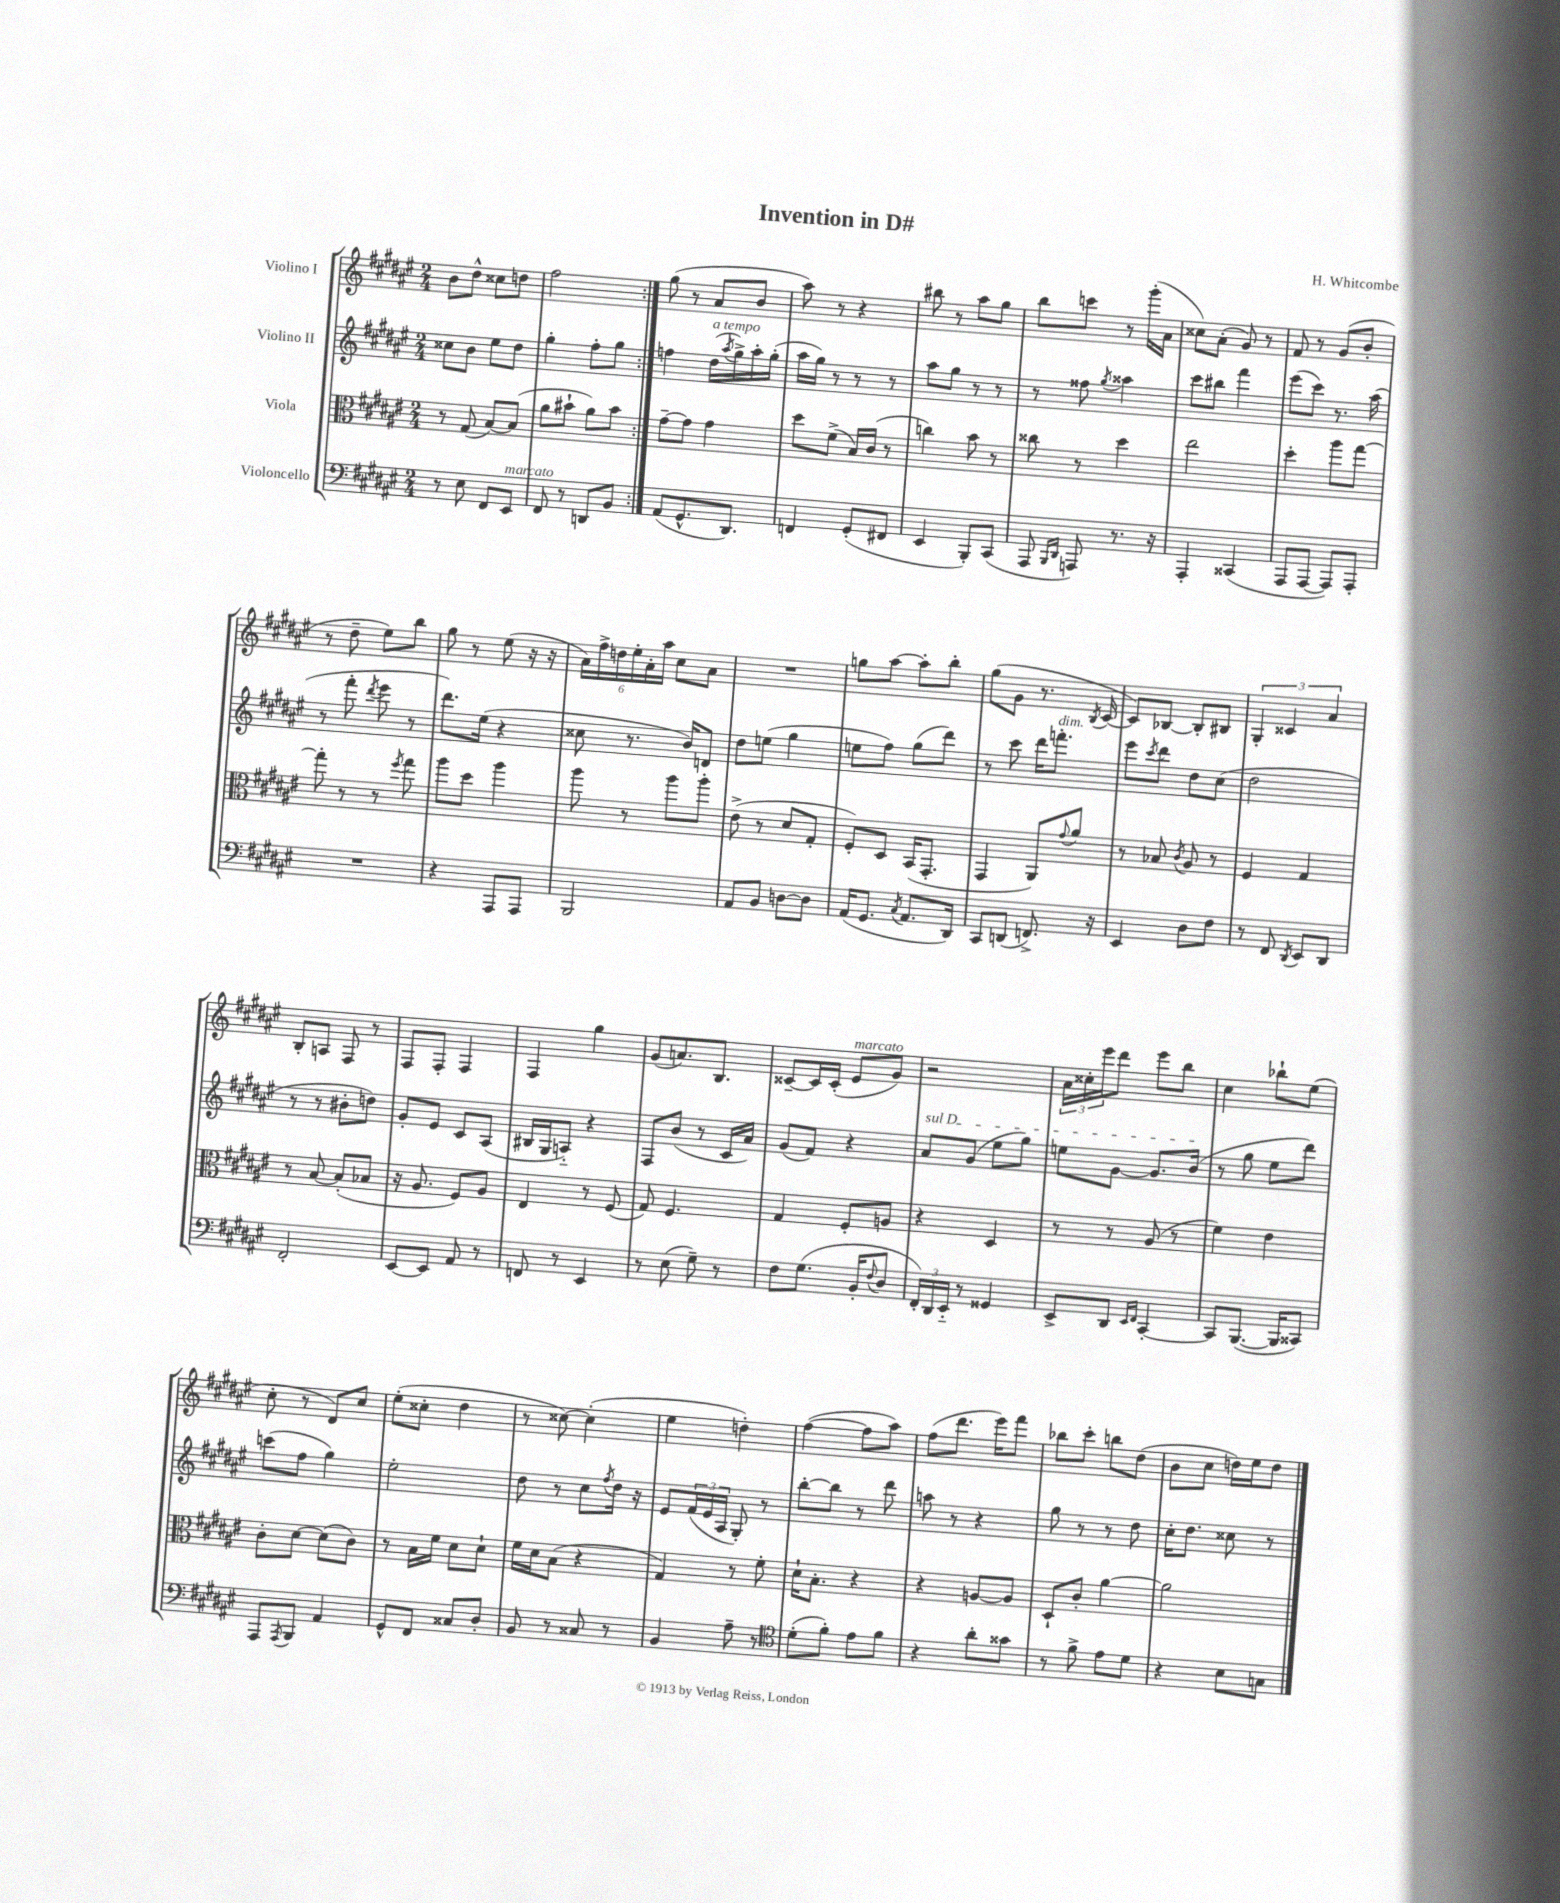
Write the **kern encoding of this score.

**kern	**kern	**kern	**kern
*staff4	*staff3	*staff2	*staff1
*clefF4	*clefC3	*clefG2	*clefG2
*k[f#c#g#d#a#e#]	*k[f#c#g#d#a#e#]	*k[f#c#g#d#a#e#]	*k[f#c#g#d#a#e#]
*M2/4	*M2/4	*M2/4	*M2/4
8r	8r	8cc##	8b
8E#	(8G#	8b	8dd#^^
8FF#	[8B)	8ee#	8cc##
8EE#	(8B]	8dd#	8dd
=	=	=	=
8FF#	8a#	4gg#'	2ff#
8r	8b#`	.	.
8DD	8a#)	8ff#'	.
8BB	8b#	8gg#	.
=:|!	=:|!	=:|!	=:|!
(8AA#	[8g#~	4ff	(8gg#
8.GG#^^	8g#]	.	8r
.	4g#	(16dd#	8a#
.	.	8qaa#	.
8.DD#)	.	16gg#^)	.
.	.	16aa#'	8b
.	.	(16gg#'	.
=	=	=	=
4FF	8dd#	16aa#	8aa#)
.	.	16gg#)	.
.	(8f#^	8r	8r
(8GG#'	16B)	8r	4r
.	(16c#	.	.
8FF#	8r	8r	.
=	=	=	=
4EE#	4cc)	8aa#	8bb#
.	.	8gg#	8r
8BBB')	8b	8r	8aa#
(8CC#	8r	8r	8gg#
=	=	=	=
8AAA#	8cc##	8r	8bb
16qqBBB	.	.	.
16qqDD#	.	.	.
8AAA)	8r	8ff##	8ccc
.	.	8qgg#	.
8.r	4dd#	4aa##	8r
.	.	.	(16ggg#'
16r	.	.	16a#
=	=	=	=
4AAA#'	2ee#	8ccc#	8cc##)
.	.	8bb#	(8a#'
(4CC##	.	4fff#	8g#)
.	.	.	8r
=	=	=	=
8AAA#	4dd#'	(8eee#	8f#
[8AAA#	.	8ccc#)	8r
8AAA#])	8aa#	8.r	(8g#
8AAA#'	[8gg#	.	8b'
.	.	(16aa#	.
=	=	=	=
2r	8gg#']	8r	8r
.	8r	8fff#'	8dd#~
.	.	8qddd#	.
.	8r	8eee#	8ee#)
.	8qff#	.	.
.	8gg#	8r	8bb
=	=	=	=
4r	8aa#	8.ddd#)	8gg#
.	8dd#	.	8r
.	.	(16ee#	.
8AAA#	4aa#	4r	(8ee#
8AAA#	.	.	16r
.	.	.	16r
=	=	=	=
2BBB	8aa#	8cc##	24a#)
.	.	.	24ff#^
.	.	.	24dd
.	8r	8.r	24ee#'
.	.	.	24a#'
.	.	.	24aa#
.	8aa#	.	8cc#
.	.	16b)	.
.	8aa#'	8d	8a#
=	=	=	=
8AA#	(8e#^	8dd#	2r
8BB	8r	(8ee	.
[8D	8d#	4gg#	.
8D]	8G#'	.	.
=	=	=	=
(16AA#	8F#')	8ee	8gg
8.GG#	.	.	.
.	8D#	8ff#)	[8aa#
8qC#	.	.	.
8.AA#	(16BB	(8gg#	8aa#']
.	8.GG#'	.	.
.	.	8ddd#)	8bb'
16DD#)	.	.	.
=	=	=	=
8CC#	4GG#	8r	(8gg#
(8DD	.	8ccc#	8g#
8.FF^)	8AA#)	16ddd#	8.r
.	.	8.fff'	.
.	8qqg#	.	.
.	8a#	.	.
.	.	.	8qB
16r	.	.	[16c#
=	=	=	=
4EE#	8r	8eee#	8c#])
.	.	8qccc#	.
.	8B-	8ddd#	[8B-
.	8qc#	.	.
8D#	8A#	8dd#	8B-']
8F#	8r	(8cc#	8B#
=	=	=	=
8r	4F#	2dd#	6G#'
8FF#	.	.	.
.	.	.	6c##
8qDD#	.	.	.
8EE#	4G#	.	.
.	.	.	6a#
8DD#	.	.	.
=	=	=	=
2FF#'	8r	8r	8B'
.	[8B	8r	8A
.	(8B']	8b#'	8F#
.	8B-	8dd)	8r
=	=	=	=
[8EE#	16r	8g#'	8F#
.	8.A#	.	.
8EE#]	.	8e#	8F#'
8AA#	8F#)	8c#	4F#
8r	8A#	(8A#	.
=	=	=	=
8FF	4E#	16B#	4F#
.	.	16G#	.
8r	.	8A'~)	.
4EE#	8r	4r	4gg#
.	(8F#	.	.
=	=	=	=
8r	8G#)	8F#	(8g#
(8E#	4.F#	(8b	8.a)
8G#~)	.	8r	.
.	.	.	8.B
8r	.	16c#	.
.	.	16a#)	.
=	=	=	=
8F#	4G#	(8g#	[8c##~
(8.G#	.	8f#)	16c##]
.	.	.	(16c##'
.	8F#'	4r	8e#
16BB'	.	.	.
8qqF#	.	.	.
8D#	8A	.	8g#)
=	=	=	=
24FF#')	4r	8a#	2r
24DD#	.	.	.
24EE#'~	.	.	.
8r	.	(8g#	.
4GG##	4D#	8ee#	.
.	.	8gg#)	.
=	=	=	=
8EE#^	8r	8ee	24a#
.	.	.	24cc##'
.	.	.	24eee#
8DD#	8r	[8g#	8ddd#
16qqEE#	.	.	.
16qqFF#	.	.	.
[4CC#'	(8A#	8.g#]	8eee#
.	8r	.	8bb
.	.	(16b	.
=	=	=	=
8CC#]	4f#)	8r	4cc#
([8.BBB	.	8gg#	.
.	4e#	8ee#	8bb-`
16BBB]	.	.	.
8CC##)	.	8ddd#)	(8ee#
=	=	=	=
8AAA#	8c#'	(8ccc	8cc#'
8qAAA#	.	.	.
8BBB	[8d#	8ff#	8r
4AA#	(8d#]	4gg#)	8d#)
.	8c#)	.	8cc#
=	=	=	=
8GG#^^	8r	2ee#'	(8ee#'
8FF#	16B	.	8cc##'
.	16f#	.	.
8C##	8d#	.	4dd#
8D#'	8d#`	.	.
=	=	=	=
8BB	16f#	8dd#	8r
.	16d#	.	.
8r	(8B	8r	[8cc##)
8C##	4r	8cc#	(4cc##']
.	.	8qff#	.
8r	.	16dd#	.
.	.	16r	.
=	=	=	=
4BB	4G#)	8e#	4ee#
.	.	(24f#	.
.	.	24e#	.
.	.	24A#	.
8A#~	8r	8G#')	4dd')
8r	8f#'	8r	.
=	=	=	=
*clefC4	*	*	*
(8d#'	16d#`	[8bb'	([4ff#
.	8.B'	.	.
8f#')	.	8bb]	.
8e#	4r	8r	8ff#]
8f#	.	8ddd#	8aa#)
=	=	=	=
4r	4r	8aa	(8ff#
.	.	8r	8.ddd#
8a#'	[8A	4r	.
.	.	.	16eee#)
8g##	8A]	.	8fff#
=	=	=	=
8r	8D#`	8gg#	8bb-
8f#^	8c#'	8r	8ccc#'
8e#	[4a#	8r	8bb
8d#	.	8dd#	(8dd#
=	=	=	=
4r	2a#]	16cc#'	8b
.	.	8.dd#	.
.	.	.	8cc#
8B	.	8cc##	16dd)
.	.	.	16ee#
8G	.	8r	8dd
==	==	==	==
*-	*-	*-	*-
